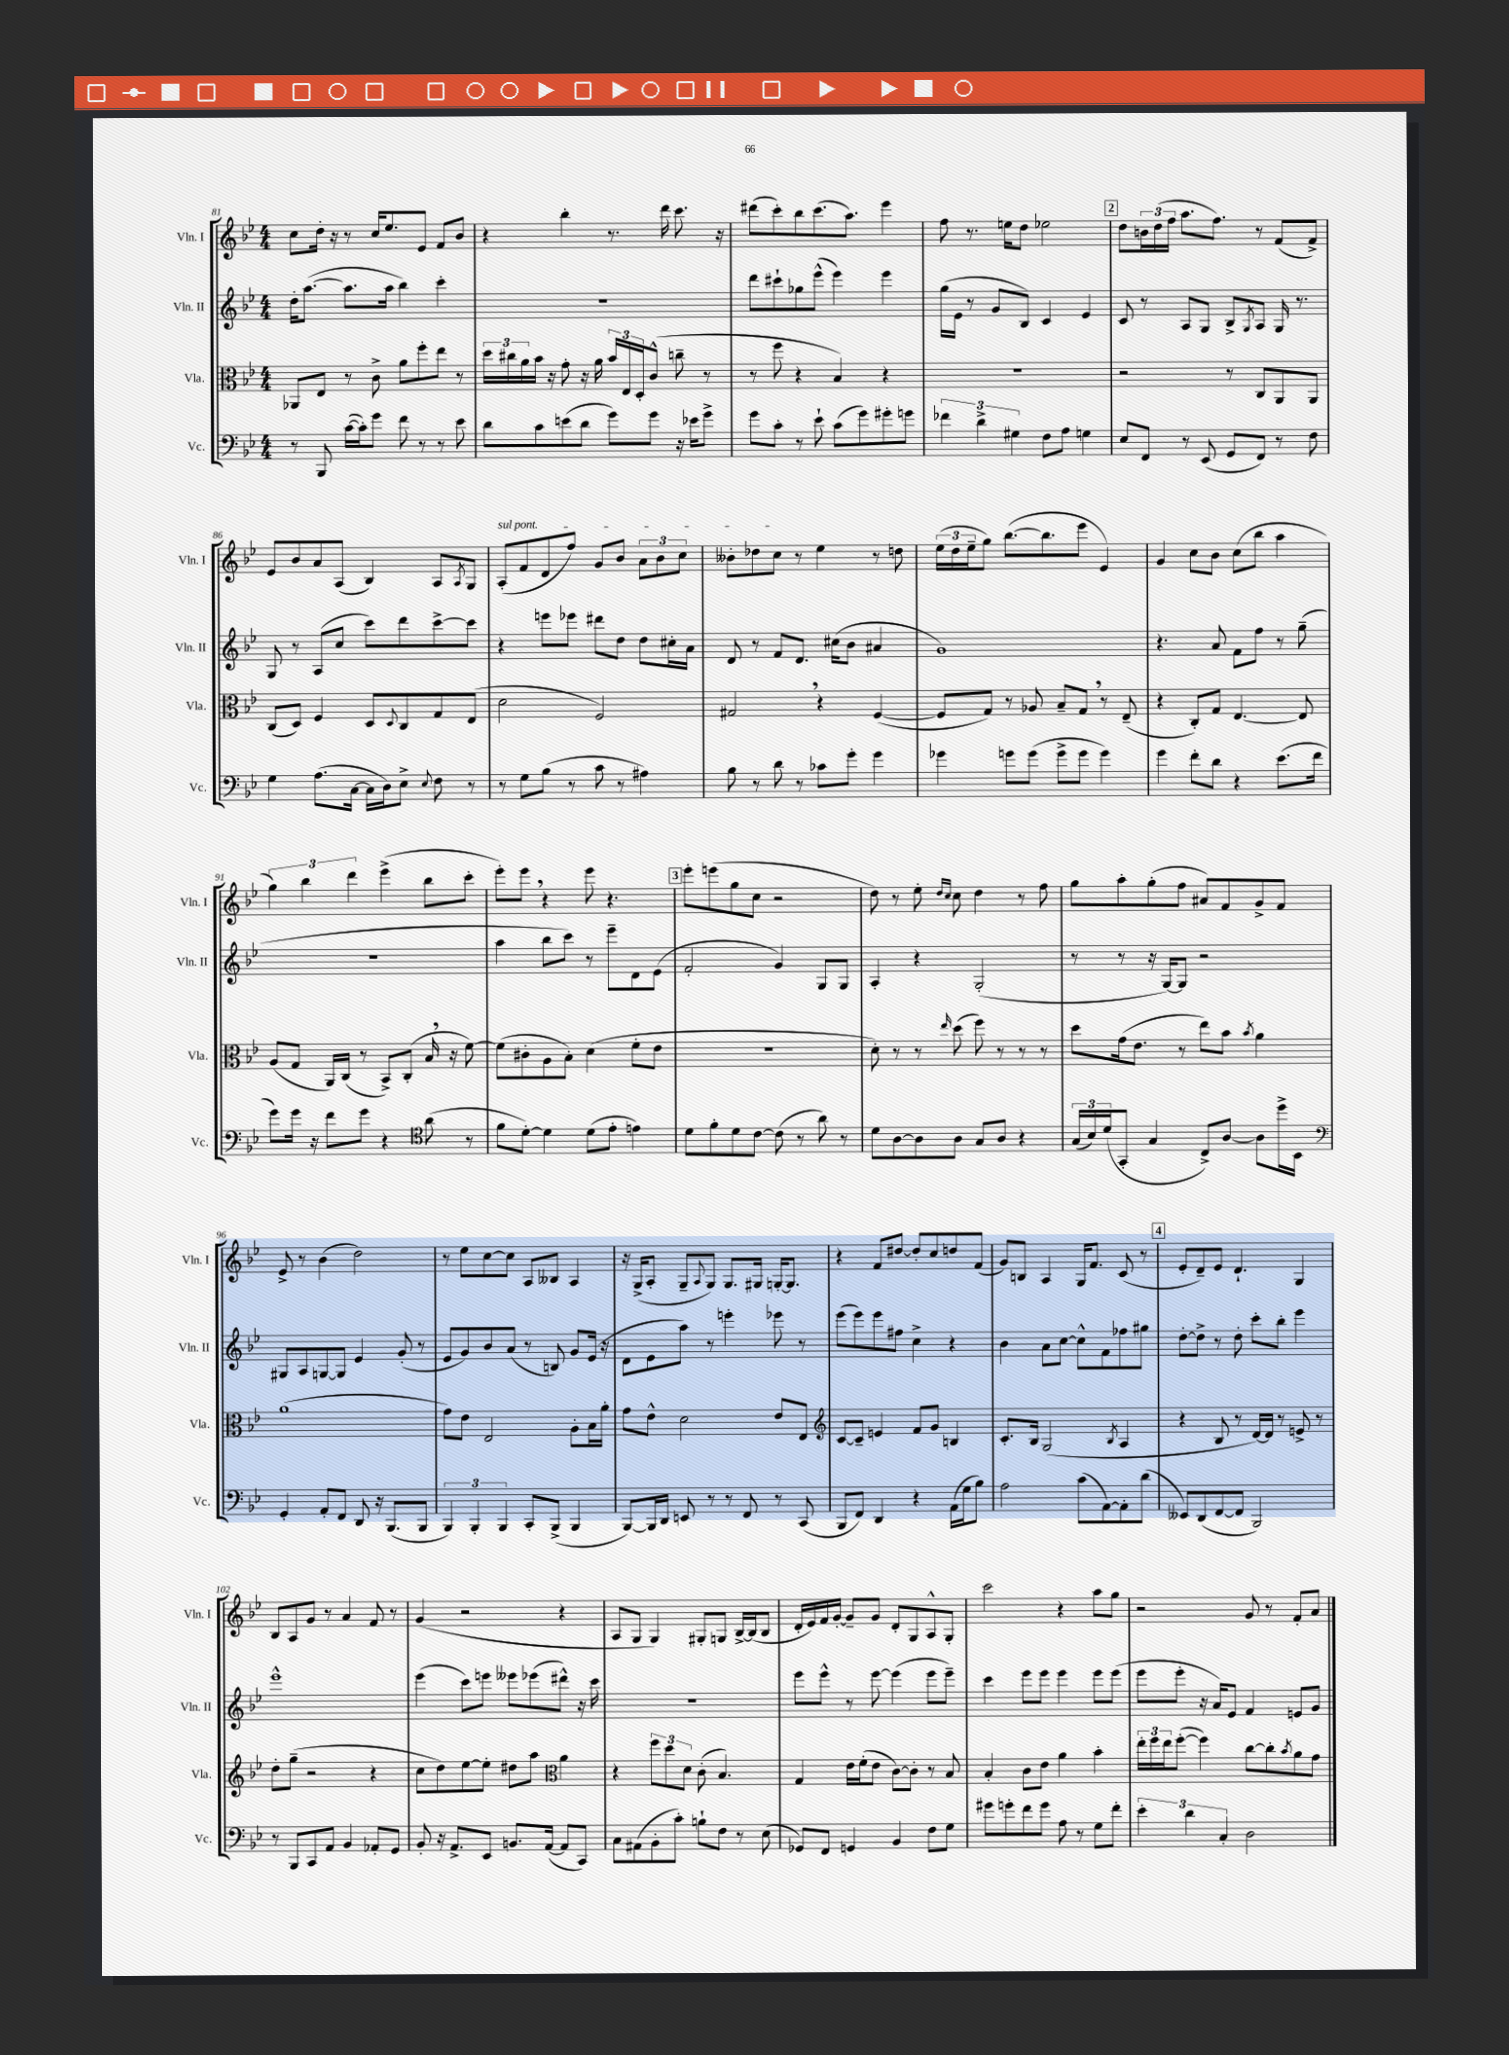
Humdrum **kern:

**kern	**kern	**kern	**kern
*staff4	*staff3	*staff2	*staff1
*clefF4	*clefC3	*clefG2	*clefG2
*k[b-e-]	*k[b-e-]	*k[b-e-]	*k[b-e-]
*M4/4	*M4/4	*M4/4	*M4/4
8r	8AA-	16dd'	8cc
.	.	([8.aa	.
8BBB-	8E-	.	16dd'
.	.	.	16r
([16c	8r	8.aa]	8r
16c'])	.	.	.
8g	8c^	.	16cc
.	.	16aa	8.ee-
8f	8a	4bb-)	.
8r	8ff'	.	8e-
8r	8ee-	4ccc'	8f
8e-	8r	.	8b-
=	=	=	=
8d	24dd	1r	4r
.	24cc#	.	.
.	24a	.	.
8c	16b-	.	.
.	16r	.	.
(8e	8g'	.	4bb-'
8d	16r	.	.
.	16a	.	.
8g)	24b-	.	8.r
.	24E-	.	.
.	24D'	.	.
8g	(8c^^	.	.
.	.	.	16ddd
16r	8cc~	.	8.ccc
16e-	.	.	.
8g^	8r	.	.
.	.	.	16r
=	=	=	=
8g	8r	8ddd	(8ddd#
8c'	8ff	8ccc#`	8ccc')
8r	4r	8gg-	8bb-
8e-`	.	(8eee-^^	(8.ccc
(8c	4B-)	4eee-)	.
.	.	.	8.aa)
8g)	.	.	.
8g#'	4r	4eee-	4eee-
8g	.	.	.
=	=	=	=
6f-	1r	(16gg	8ff
.	.	16e-	.
.	.	8r	8.r
6d^	.	.	.
.	.	8g	.
.	.	.	16ee
6G#	.	.	.
.	.	8B-)	8dd
8F	.	4c	2ee-
8A	.	.	.
4G	.	4e-	.
=	=	=	=
8E-	2r	8c	8dd
8FF	.	8r	24b
.	.	.	(24dd
.	.	.	24ff
8r	.	8A	8.aa
(8EE-	.	8G	.
.	.	.	8.ff)
8GG	8r	8B-^	.
.	.	8qG	.
8FF)	8C	8A	8r
8r	8AA	16G	(8f
.	.	8.r	.
8F	8AA	.	8f^)
=	=	=	=
4G	(8C	8G	8e-
.	8D)	8r	8b-
(8.A	4F	(8A	8a
.	.	8cc	(8A
[16C	.	.	.
16C]	8D	8ccc)	4B-)
16D)	.	.	.
.	8qqD	.	.
8E-^	8C	8ddd	.
8qqE-	.	.	.
8F	8G	[8ccc^	8A
.	.	.	8qA
8r	(8E-	8ccc]	8G
=	=	=	=
8r	2d	4r	(8A'
8G	.	.	8f
(8B-	.	8eee	8d
8r	.	8eee-	8ff)
8c	2F)	8ddd#	8g
8r	.	8dd	8b-
4A#)	.	8dd	12a
.	.	.	12b-
.	.	16cc#'	.
.	.	.	12cc
.	.	16a	.
=	=	=	=
8B-	2G#	8d	8b--'
8r	.	8r	8dd-
8d	.	8f	8cc
8r	.	8.d	8r
8c-	4r	.	4ee-
.	.	(16cc#	.
8g'	.	8b-	.
4g	([4F	4a#	8r
.	.	.	8dd
=	=	=	=
4g-	8F]	1g)	(24ee-
.	.	.	24dd
.	.	.	24ee-~
.	8G)	.	8gg)
8g	8r	.	([8.bb-
(8g	8A-	.	.
.	.	.	8.bb-]
8g^	8B-~	.	.
8g	8G	.	8eee-
4g)	8r	.	4e-)
.	(8E-~	.	.
=	=	=	=
4g	4r	4.r	4g
8f'	8C')	.	8cc
8d	8G	8a	8b-
4r	[4.E-	8f	(8cc
.	.	8ff	8bb-
(8.e-	.	8r	4aa
.	8E-]	(8gg~	.
16f	.	.	.
=	=	=	=
8g)	(8A	1r	6gg)
16g	8G	.	.
.	.	.	6bb-
16r	.	.	.
8f	16AA)	.	.
.	(16C	.	.
.	.	.	6ddd
8g	8r	.	.
4r	8BB-^)	.	(4eee-^
.	(8C'	.	.
*clefC4	*	*	*
(8a	16B-	.	8bb-
.	16r	.	.
8r	[8f)	.	8ccc'
=	=	=	=
8f	(8f]	4aa	8eee-')
[8d')	8c#'	.	8eee-
4d]	8A	8bb-	4r
.	8B-')	8ccc)	.
(8d	(4d	8r	8eee-
8e-'	.	8eee-~	4.r
4e)	8f'	8d	.
.	8e-	(8e-	.
=	=	=	=
8d	1r	2f'	8eee-'
8f'	.	.	(8eee
8d	.	.	8gg
[8c	.	.	8cc
(8c]	.	4g)	2r
8r	.	.	.
8a)	.	8G	.
8r	.	8G	.
=	=	=	=
8d	8d')	4A'	8dd)
[8A	8r	.	8r
8A]	8r	4r	8ee-'
.	.	.	16qqdd
.	16qqee-	.	16qqcc
8A	(8dd	.	8cc
8G	8ff)	(2G'	4dd
8A	8r	.	.
4r	8r	.	8r
.	8r	.	8ff
=	=	=	=
(24G	8dd	8r	8gg
24B-)	.	.	.
(24d	.	.	.
8GG'	(16g	8r	8aa'
.	8.e-	.	.
4G	.	16r	(8gg'
.	.	[16G)	.
.	8r	8G]	8ff
8C^)	8ee-)	2r	8a#)
[8A	8b-	.	8f
.	8qb-	.	.
8A]	4a	.	8g^
16dd^	.	.	8f
16BB-	.	.	.
=	=	=	=
*clefF4	*	*	*
4GG'	(1a	8G#	8e-^
.	.	8A	8r
8AA'	.	[8G	(4b-
8FF	.	8G]	.
8DD	.	4e-	2dd)
16r	.	.	.
(8.BBB-	.	.	.
.	.	(8g'	.
8BBB-	.	8r	.
=	=	=	=
6BBB-)	8g)	8e-	8r
.	8e-	8g)	8ee-
6BBB-'	.	.	.
.	2E-	8b-	[8cc
6BBB-	.	.	.
.	.	(8a	8cc]
8CC'	.	8r	8A
(8BBB-^	.	8B)	8B--
4BBB-	8A'	8g	4A
.	16B-	(16e-	.
.	16a'	16r	.
=	=	=	=
[8BBB-)	8g	8d	16r
.	.	.	(16G^
16BBB-]	8e-^^	8e-	8A'
16DD	.	.	.
8EE	2d	8aa)	8G~
.	.	.	8qqA
8r	.	8r	8G)
8r	.	4eee'	8.G
8FF	.	.	.
.	.	.	16G#
8r	8e-	8eee-	[16G'
.	.	.	8.G]
(8CC	8E-	8r	.
=	=	=	=
*	*clefG2	*	*
8BBB-	[8c	(8eee-	4r
8FF)	8c~]	8eee-)	.
4DD	4e	8eee-	8f
.	.	8ff#	[8dd#
4r	8f	4cc^	8dd#']
.	8g	.	8cc
(16AA	4B	4r	8dd
16G	.	.	.
8B-)	.	.	(8f
=	=	=	=
2A	8.c'	4b-	8g)
.	.	.	8B
.	16B-	.	.
.	(2G	8a	4A
.	.	[8cc	.
(8c	.	8cc^^]	16G
.	.	.	8.f
[8AA)	.	8f	.
.	8qB-	.	.
8AA']	4A	8ff-	(8c
(8d	.	8gg#	8r
=	=	=	=
8EE--)	4r	[8dd'	8e-'
(8DD	.	8dd^]	8d~)
[8FF	8B-	8r	8e-
8FF]	8r	8dd'	4.d`
2BBB-)	[16d)	8ccc'	.
.	16d]	.	.
.	8r	8bb-'	.
.	8e^	4eee-	4G
.	8r	.	.
=	=	=	=
8r	8dd'	1eee-^^	8B-
8BBB-	(8gg~	.	8A
8CC	2r	.	8g
8AA	.	.	8r
4BB-	.	.	4a
8AA-'	4r	.	8f
8GG	.	.	8r
=	=	=	=
8BB-'	8cc	(4eee-	(4g
16r	8dd)	.	.
8.AA^	.	.	.
.	[8ee-	8ccc)	2r
8EE-	8ee-']	8eee	.
8.BB	8dd#	8eee--	.
.	8aa	(8eee-	.
([16AA	.	.	.
*	*clefC3	*	*
8AA]	4a	8ddd#^^)	4r
8CC)	.	16r	.
.	.	16ccc	.
=	=	=	=
8C	4r	1r	8A
(8AA#	.	.	8G
8BB-'	12ff	.	4G)
.	12dd	.	.
8c')	.	.	.
.	12d	.	.
8B`	(8c'	.	8G#'
8F	4.B-)	.	8G
8r	.	.	[16B-^
.	.	.	(16B-]
(8E-	.	.	8B-
=	=	=	=
8GG-)	4G	8eee-	16d'
.	.	.	16e-)
8FF	.	8eee-^^	16f
.	.	.	[16g'
4GG	16e-	8r	8g~]
.	(16f'	.	.
.	8e-	[8eee-	8g
4BB-	[8c)	(4eee-]	8d'
.	8c']	.	8G
8F	8r	8eee-	8A^^
8G	8B-	8eee-~)	8G'
=	=	=	=
8g#	4B-'	4ccc	2ccc
8g'	.	.	.
8f	8c	8eee-	.
8g	8e-	8eee-	.
8A	4a	4eee-	4r
8r	.	.	.
8G	4b-'	8eee-	8aa
8f'	.	(8eee-	8gg
=	=	=	=
6e-'	24ee-'	8eee-	2r
.	24ff	.	.
.	24ee-	.	.
.	([8ff'	8eee-'	.
6d	.	.	.
.	4ff])	16r	.
.	.	16a)	.
6C'	.	.	.
.	.	8e-	.
2D	[8cc	4f	8g
.	8cc']	.	8r
.	8qb-	.	.
.	8a	8e	8f'
.	8g	8g	8a
==	==	==	==
*-	*-	*-	*-
